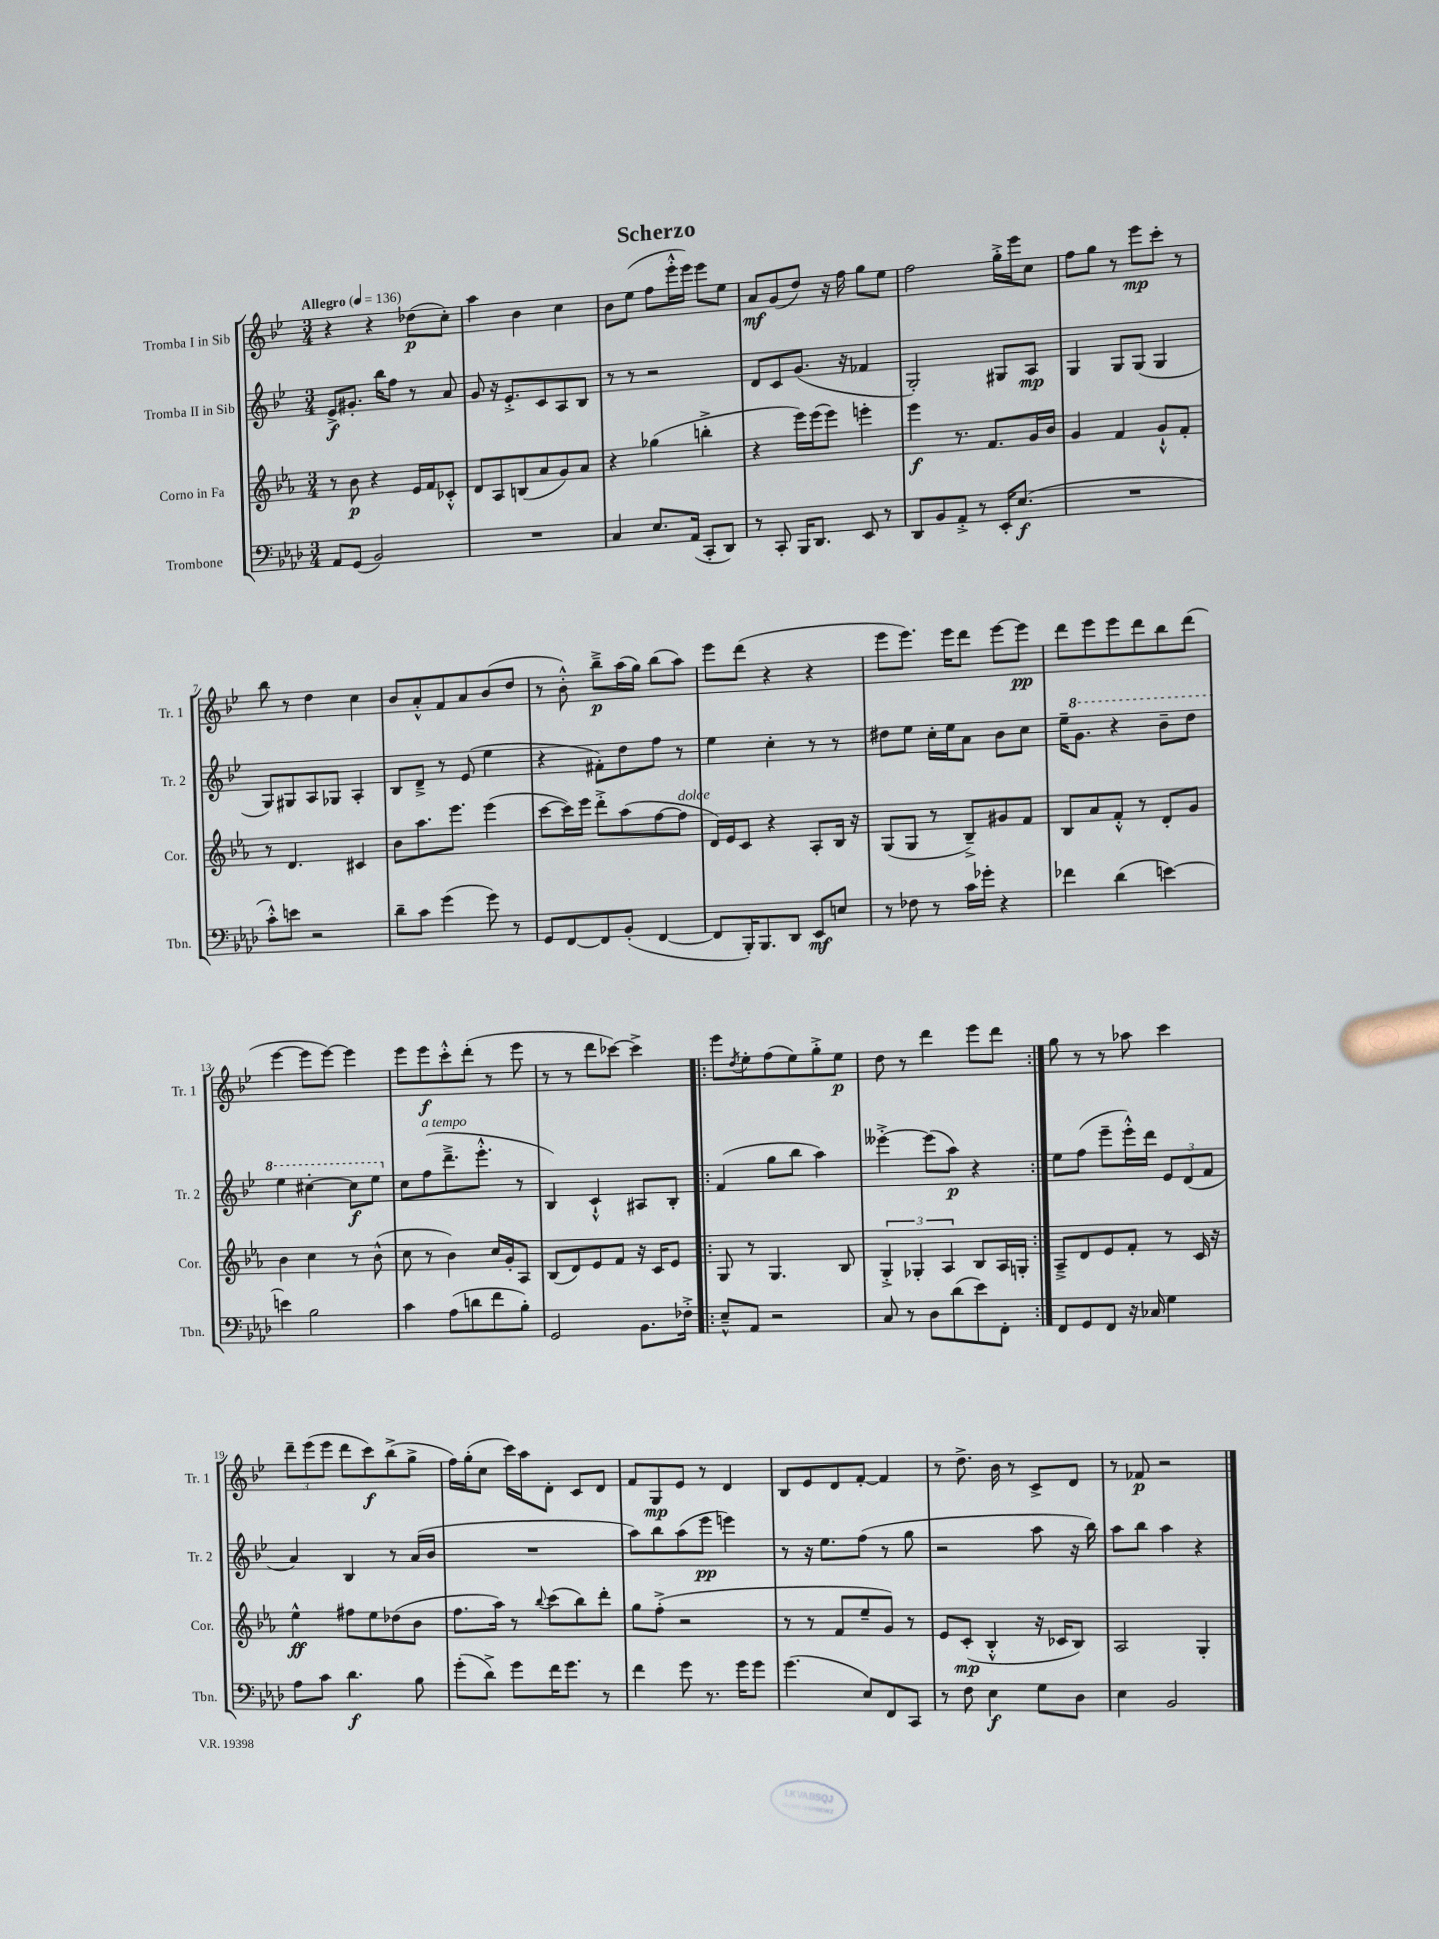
\header { title = "Scherzo" }
<<
\new StaffGroup <<
\new Staff = "s0" \with { instrumentName = "Tromba I in Sib" shortInstrumentName = "Tr. 1" } {
    \clef treble \key bes \major \numericTimeSignature \time 3/4 \tempo "Allegro" 4 = 136
    r4 r4 des''8\p( c''8-.) |
    a''4 bes'4 c''4 |
    bes'8 ees''8( f''8 ees'''16-.-^ ees'''16) ees'''8 ees''8 |
    a'8\mf g'8( d''8) r16 f''16 g''8 ees''8 |
    f''2 g''16-.-> ees'''16 c''8 |
    f''8 g''8 r8 ees'''8\mp c'''8-. r8 |
    bes''8 r8 d''4 c''4 |
    bes'8 a'8-.-^ f'8 a'8 bes'8( d''8 |
    r8 bes'8-.-^) bes''8--->\p a''16( g''16) bes''8( a''8) |
    ees'''8 d'''8( r4 r4 |
    ees'''8 ees'''8.) ees'''16 d'''8 ees'''8~ ees'''8\pp |
    d'''8 ees'''8 ees'''8 d'''8 bes''8 d'''8( |
    ees'''4~ ees'''8 ees'''8~) ees'''4 |
    ees'''8 ees'''8\f c'''8-.-^ d'''8-.( r8 ees'''8 |
    r8 r8 d'''8 ces'''8~) ces'''4-> |
    \repeat volta 2 { ees'''8 \acciaccatura { d''8 } ees''8-. f''8( ees''8) g''8-.-> ees''8\p |
    d''8 r8 d'''4 ees'''8 d'''8 | }
    g''8 r8 r8 aes''8 c'''4 |
    \tuplet 3/2 { d'''8-- ees'''8( ees'''8 } d'''8 c'''8\f) bes''8->( g''8-> |
    f''16) g''16-.( c''8 c'''16) a''16 d'8-. c'8 d'8 |
    f'8 g8\mp ees'8 r8 d'4 |
    bes8 ees'8 d'8 f'8~-. f'4 |
    r8 d''8.-> bes'16 r8 c'8-> d'8 |
    r8 fes'8\p r2 \bar "|." |
}
\new Staff = "s1" \with { instrumentName = "Tromba II in Sib" shortInstrumentName = "Tr. 2" } {
    \clef treble \key bes \major \numericTimeSignature \time 3/4
    ees'8->\f gis'8.-. bes''16 f''8 r8 a'8 |
    g'8 r16 ees'8.-.-> c'8 a8 bes8 |
    r8 r8 r2 |
    d'8 c'8 g'8.( r16 fes'4 |
    g2-.) gis8 a8\mp |
    g4 g8 g8( g4 |
    g8) gis8 a8 ges8 a4-. |
    bes8 d'8---> r8 ees'8( ees''4 |
    r4 fis'8-.) d''8 f''8 r8 |
    ees''4 c''4-. r8 r8 |
    dis''8 ees''8 c''16-. ees''16 a'8 bes'8 c''8 |
    ees''16-- \ottava #1 g''8. r4 bes''8-- d'''8 |
    ees'''4 cis'''4~-. cis'''8\f ees'''8 \ottava #0 |
    c''8 f''8^\markup { \italic "a tempo" }( d'''8.---> ees'''8.-.-^ r8 |
    bes4) c'4-!-^ ais8 bes8-. |
    \repeat volta 2 { f'4( g''8 bes''8 a''4) |
    eeses'''4~-.-> eeses'''8( a''8\p) r4 | }
    ees''8 f''8( ees'''8-- ees'''16-.-^) d'''16 \tuplet 3/2 { ees'8 d'8( f'8 } |
    a'4) bes4 r8 a'16( bes'16 |
    R2. |
    a''8) bes''8 a''8( ees'''8\pp e'''4) |
    r8 r16 ees''8. f''8( r8 g''8 |
    r2 a''8 r16 bes''16) |
    a''8 bes''8 a''4 r4 \bar "|." |
}
\new Staff = "s2" \with { instrumentName = "Corno in Fa" shortInstrumentName = "Cor." } {
    \clef treble \key ees \major \numericTimeSignature \time 3/4
    r8 bes'8\p r4 ees'16 f'16 ces'8-.-^ |
    d'8 aes8 b8( aes'8 g'8) aes'8 |
    r4 ges''4( b''4-.-> |
    r4 ees'''16) ees'''16( ees'''8) e'''4-. |
    ees'''4\f r8. f'8. g'16 bes'16 |
    g'4 f'4 g'8-!-^ f'8-. |
    r8 d'4. cis'4 |
    bes'8 aes''8. ees'''8. ees'''4( |
    c'''8~ c'''16) ees'''16 d'''8-.-> aes''8( f''8~ f''8^\markup { \italic "dolce" } |
    d'16) ees'16 c'8 r4 aes8-. bes16 r16 |
    g8( g8 r8 bes8--->) gis'8 f'8 |
    bes8 aes'8 f'8-.-^ r8 d'8-. g'8 |
    bes'4 c''4 r8 bes'8-^( |
    c''8 r8 bes'4) c''16 g'16-. aes8 |
    bes8( d'8) ees'8 f'8 r16 c'16 ees'8 |
    \repeat volta 2 { g8 r8 g4. bes8 |
    \tuplet 3/2 { g4-.-> ges4-. aes4 } bes8 aes16 g16-. | }
    aes8---> d'8 ees'8 f'8-. r8 c'16 r16 |
    ees''4-^\ff fis''8 ees''8 des''8( bes'8 |
    f''8. aes''16) r8 \appoggiatura { bes''8 } c'''8( bes''8) d'''8-. |
    g''8 f''8-.->( r2 |
    r8 r8 f'8 ees''8-- g'8) r8 |
    ees'8 c'8-.\mp( bes4-.-^ r16 ces'16 bes8) |
    aes2 g4-. \bar "|." |
}
\new Staff = "s3" \with { instrumentName = "Trombone" shortInstrumentName = "Tbn." } {
    \clef bass \key aes \major \numericTimeSignature \time 3/4
    aes,8 g,8( bes,2) |
    R2. |
    c4 ees8. aes,16( c,8-. des,8) |
    r8 c,8-. bes,,16 des,8. ees,8 r8 |
    des,8 bes,8 aes,8-.-> r8 ees,16-. ees8.\f( |
    R2. |
    c'8-.-^) e'8 r2 |
    des'8-- c'8 g'4( g'8) r8 |
    g,8 f,8~ f,8 bes,8-.( f,4~ |
    f,8 bes,,16-.) bes,,8. des,8 ees,8\mf e8 |
    r8 fes8 r8 c'16 ges'16-. r4 |
    fes'4 des'4( e'4~) |
    e'4 bes2 |
    c'4 aes8( d'8 f'8 bes8-.) |
    g,2 bes,8. fes16-.-> |
    \repeat volta 2 { ees8---^ aes,8 r2 |
    c8 r8 des8 des'8( ees'8) f,8-. | }
    f,8 g,8 f,8 r16 ces16 g4 |
    aes8 c'8 des'4.\f bes8 |
    g'8-.( des'8->) g'8 f'16 g'8. r8 |
    f'4 g'8 r8. g'16 g'8 |
    g'4.( ees8) f,8 c,8 |
    r8 f8 ees4\f g8 des8 |
    ees4 bes,2 \bar "|." |
}
>>
>>
